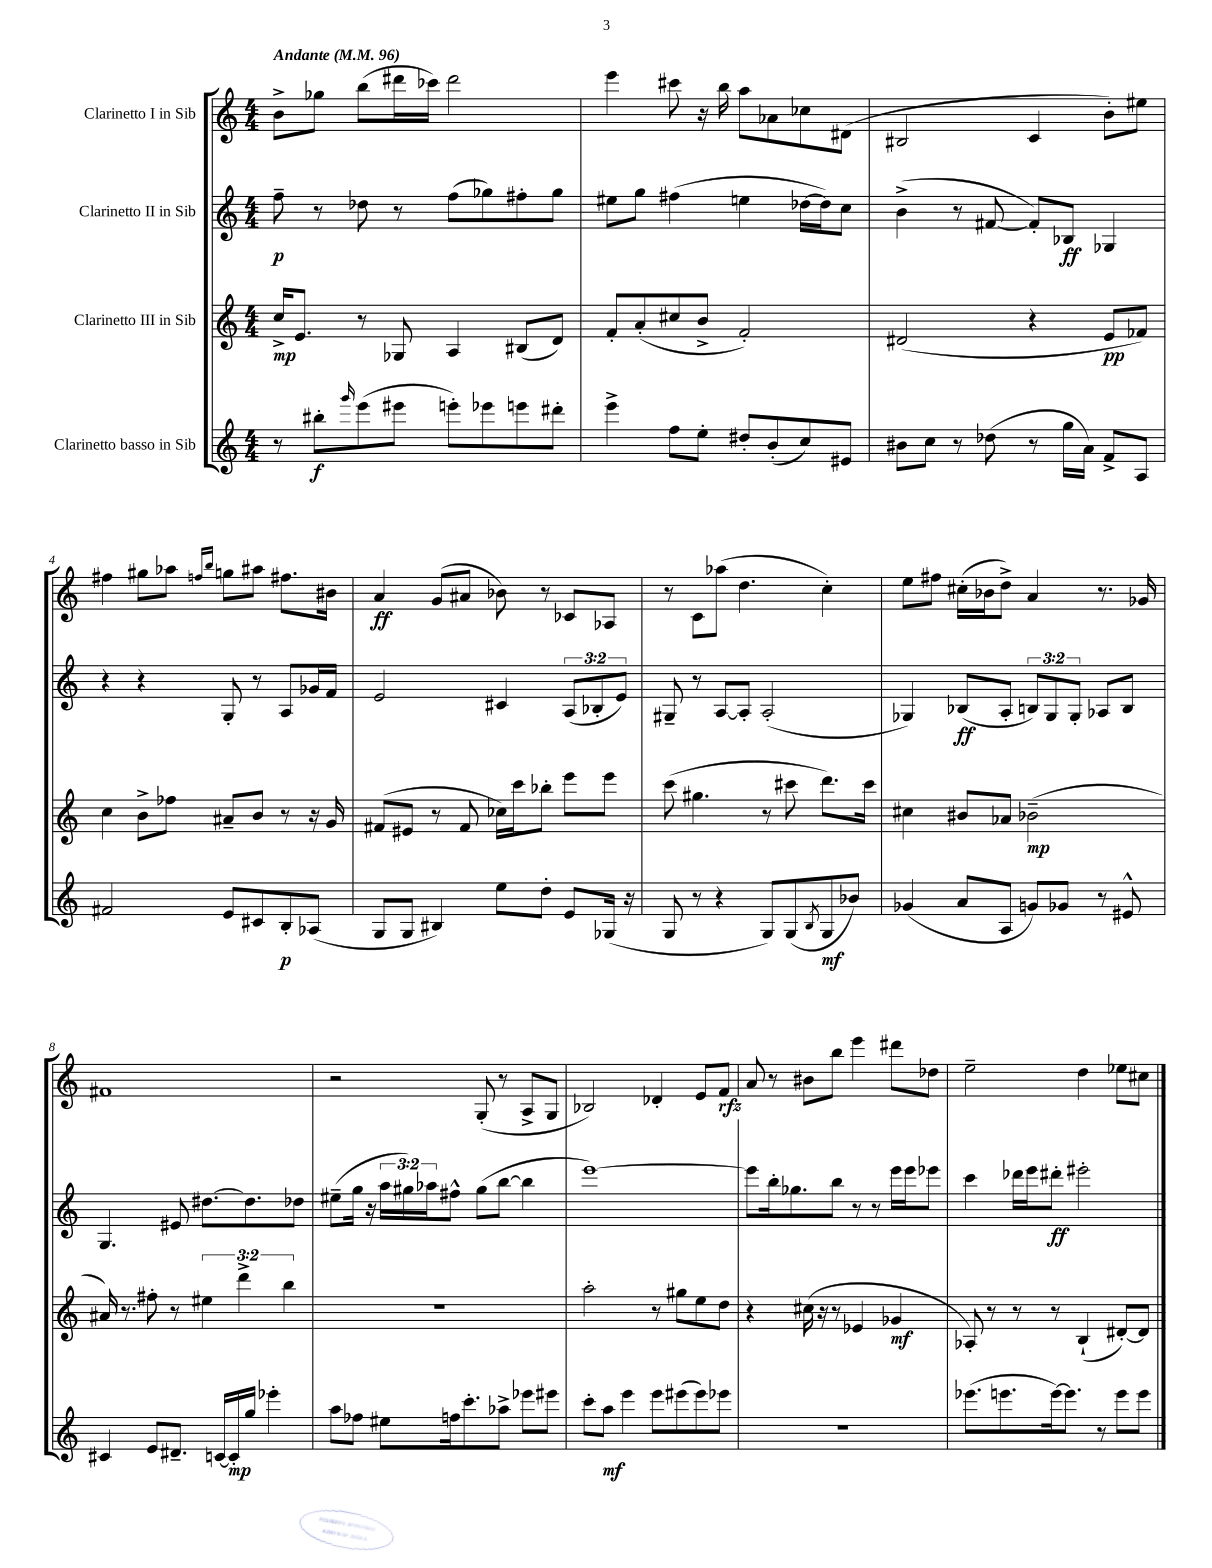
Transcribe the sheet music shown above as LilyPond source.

<<
\new StaffGroup <<
\new Staff = "s0" \with { instrumentName = "Clarinetto I in Sib" } {
    \clef treble \key c \major \numericTimeSignature \time 4/4 \tempo "Andante" 4 = 96
    b'8-> ges''8 b''8( dis'''16 ces'''16) dis'''2 |
    e'''4 cis'''8 r16 b''16 a''8 aes'8 ces''8 dis'8( |
    bis2 c'4 b'8-.) eis''8 |
    fis''4 gis''8 aes''8 \grace { f''16 b''16 } g''8 ais''8 fis''8. bis'16 |
    a'4\ff g'8( ais'8 bes'8) r8 ces'8 aes8 |
    r8 c'8 aes''8( d''4. c''4-.) |
    e''8 fis''8 cis''16-.( bes'16 d''8->) a'4 r8. ges'16 |
    fis'1 |
    r2 g8-.( r8 a8-> g8 |
    bes2) des'4-. e'8 f'8\rfz |
    a'8 r8 bis'8 b''8 e'''4 dis'''8 des''8 |
    e''2-- d''4 ees''8 cis''8 \bar "|." |
}
\new Staff = "s1" \with { instrumentName = "Clarinetto II in Sib" } {
    \clef treble \key c \major \numericTimeSignature \time 4/4 \override Staff.TupletNumber.text = #tuplet-number::calc-fraction-text
    f''8--\p r8 des''8 r8 f''8( ges''8) fis''8-. ges''8 |
    eis''8 g''8 fis''4( e''4 des''16~ des''16) c''8 |
    b'4->( r8 fis'8~ fis'8-.) bes8\ff ges4 |
    r4 r4 g8-. r8 a8 ges'16 f'16 |
    e'2 cis'4 \tuplet 3/2 { a8( bes8-. e'8) } |
    gis8-- r8 a8~ a8-. a2-.( |
    ges4) bes8\ff( a8-. \tuplet 3/2 { b8) ges8 ges8-. } aes8 b8 |
    g4. eis'8 dis''8.~ dis''8. des''8 |
    eis''8--( g''16 r16 \tuplet 3/2 { a''16 gis''16) aes''16 } fis''8-^ gis''8( b''8~ b''4 |
    e'''1~) |
    e'''8 b''16-. ges''8. b''8 r8 r8 e'''16 e'''16 ees'''8 |
    c'''4 des'''16 e'''16 dis'''8-.\ff eis'''2-. \bar "|." |
}
\new Staff = "s2" \with { instrumentName = "Clarinetto III in Sib" } {
    \clef treble \key c \major \numericTimeSignature \time 4/4 \override Staff.TupletNumber.text = #tuplet-number::calc-fraction-text
    c''16->\mp e'8. r8 ges8 a4 bis8( d'8) |
    f'8-. a'8-.( cis''8 b'8-> f'2-.) |
    dis'2( r4 e'8\pp fes'8) |
    c''4 b'8-> fes''8 ais'8-- b'8 r8 r16 g'16 |
    fis'8( eis'8 r8 fis'8 ces''16) c'''16 bes''8-. e'''8 e'''8 |
    c'''8( gis''4. r8 cis'''8 d'''8.) cis'''16 |
    cis''4 bis'8 aes'8 bes'2--\mp( |
    ais'16) r8. fis''8-. r8 \tuplet 3/2 { eis''4 d'''4-> b''4 } |
    R1 |
    a''2-. r8 gis''8 e''8 d''8 |
    r4 cis''16( r16 r8 ees'4 ges'4\mf |
    aes8-.) r8 r8 r8 b4-!( dis'8~-.) dis'8 \bar "|." |
}
\new Staff = "s3" \with { instrumentName = "Clarinetto basso in Sib" } {
    \clef treble \key c \major \numericTimeSignature \time 4/4
    r8 bis''8-.\f \grace { g'''16 } e'''8( eis'''8 e'''8-.) ees'''8 e'''8 dis'''8-. |
    e'''4-> f''8 e''8-. dis''8-. b'8-.( c''8) eis'8 |
    bis'8 c''8 r8 des''8( r8 g''16 a'16) f'8-> a8 |
    fis'2 e'8 cis'8 b8-.\p aes8( |
    g8 g8 bis4) e''8 d''8-. e'8 ges16( r16 |
    g8 r8 r4 g8) g8( \acciaccatura { b8 } g8\mf bes'8) |
    ges'4( a'8 a8 g'8) ges'8 r8 eis'8-^ |
    cis'4 e'8 dis'8.-- c'16~ c'16-.\mp g''16 ees'''4-. |
    a''8 fes''8 eis''8 f''16 c'''8.-. aes''8-> ees'''8 eis'''8 |
    c'''8-. a''8\mf e'''4 e'''8 eis'''8( eis'''8) ees'''8 |
    R1 |
    ees'''8.( e'''8. e'''16~) e'''8. r8 e'''8 e'''8 \bar "|." |
}
>>
>>
